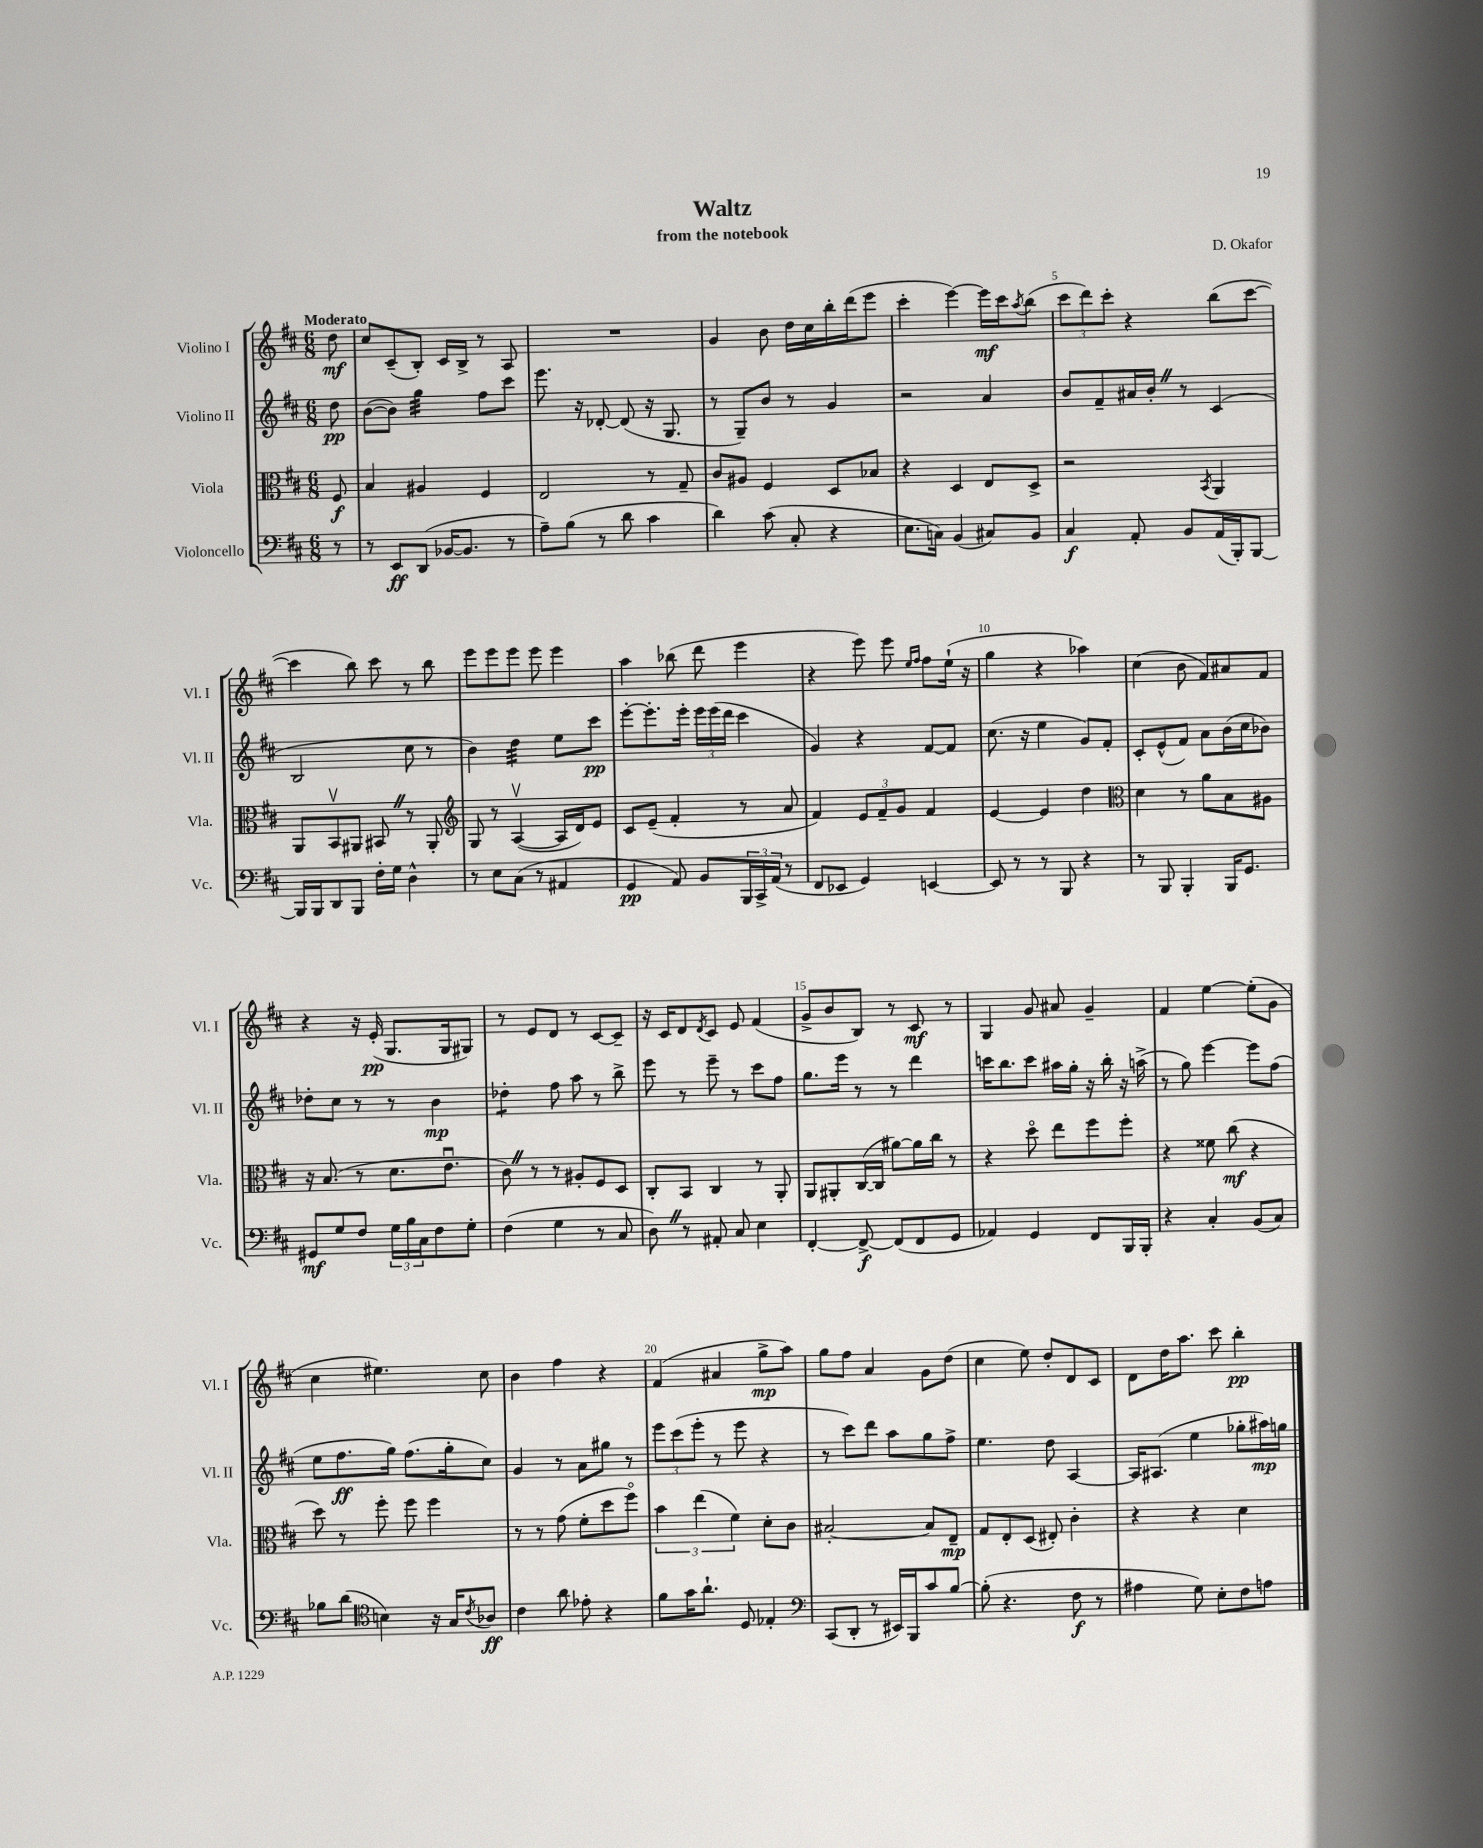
\header { title = "Waltz" composer = "D. Okafor" subtitle = "from the notebook" }
<<
\new StaffGroup <<
\new Staff = "s0" \with { instrumentName = "Violino I" shortInstrumentName = "Vl. I" } {
    \clef treble \key d \major \numericTimeSignature \time 6/8 \partial 8 \tempo "Moderato"
    d''8\mf |
    cis''8 cis'8--( b8-.) cis'16 b16-> r8 a8 |
    R2. |
    g'4 b'8 d''16 cis''16 b''16-. d'''16( e'''8 |
    cis'''4-. e'''4~) e'''16\mf cis'''16 \acciaccatura { a''8 } b''8( |
    \tuplet 3/2 { cis'''8 d'''8) cis'''8-. } r4 b''8( cis'''8~ |
    cis'''4 b''8) cis'''8 r8 b''8 |
    e'''8 e'''8 e'''8 e'''8 e'''4 |
    a''4 bes''8( d'''8 e'''4 |
    r4 e'''8) e'''8 \grace { e''16 fis''16 } fis''8 e''16-!( r16 |
    g''4 r4 aes''4) |
    cis''4( b'8 fis'8) ais'8 fis'8 |
    r4 r16 e'16-.\pp( g8. g16 gis8) |
    r8 e'8 d'8 r8 cis'8~ cis'8-- |
    r16 cis'16 d'8 \acciaccatura { d'8 } cis'8 e'8 fis'4( |
    g'8-> b'8 b8) r8 cis'8\mf r8 |
    g4 g'8 ais'8 g'4-- |
    fis'4 e''4~ e''8-.( g'8 |
    cis''4 eis''4.) cis''8 |
    b'4 fis''4 r4 |
    fis'4( ais'4 g''8->\mp a''8) |
    g''8 fis''8 a'4 g'8 d''8( |
    cis''4 e''8) d''8-. d'8 cis'8 |
    d'8 d''16 a''8. cis'''8 b''4-.\pp \bar "|." |
}
\new Staff = "s1" \with { instrumentName = "Violino II" shortInstrumentName = "Vl. II" } {
    \clef treble \key d \major \numericTimeSignature \time 6/8 \partial 8
    d''8\pp |
    b'8~( b'8) g''4:32 fis''8 cis'''8 |
    e'''8. r16 des'8~-. des'8( r16 g8. |
    r8 g8--) b'8 r8 g'4 |
    r2 a'4 |
    b'8 fis'8-- ais'16 b'16-. \once \override BreathingSign.text = \markup { \musicglyph "scripts.caesura.straight" } \breathe r8 cis'4( |
    b2 cis''8 r8 |
    b'4) d''4:32 e''8 cis'''8\pp |
    e'''8~-. e'''8.-. e'''16-. \tuplet 3/2 { e'''16 e'''16( d'''16 } cis'''4 |
    g'4) r4 fis'8~ fis'8 |
    cis''8.( r16 e''4 g'8) fis'8-. |
    cis'8-. e'8-^( fis'8) a'8 b'16( cis''16 bes'8) |
    des''8-. cis''8 r8 r8 b'4\mp |
    des''4:8-. fis''8 a''8 r8 b''8-> |
    e'''8 r8 e'''8-- r8 cis'''8 fis''8 |
    g''8. e'''16 r8 r8 d'''4 |
    c'''16 b''8. c'''8 ais''16 g''16-. r16 b''16-. r16 a''16->( |
    r8 g''8) e'''4~ e'''8 fis''8( |
    e''8 fis''8.\ff g''16) fis''8.( g''16-. cis''8) |
    g'4 r8 a'8 gis''8 r8 |
    \tuplet 3/2 { e'''8 cis'''8( e'''8-. } r8 e'''8 r4 |
    r8 cis'''8) d'''8 a''8 g''8 fis''8-> |
    e''4. d''8 a4~ |
    a16 ais8.( e''4 ges''8-. ais''16\mp) g''16 \bar "|." |
}
\new Staff = "s2" \with { instrumentName = "Viola" shortInstrumentName = "Vla." } {
    \clef alto \key d \major \numericTimeSignature \time 6/8 \partial 8
    fis8\f |
    b4 ais4 fis4 |
    e2 r8 g8-- |
    cis'8 ais8 fis4 d8 bes8 |
    r4 d4 e8 d8-> |
    r2 \acciaccatura { b,8 } a,4 |
    a,8 b,8\upbow ais,8 bis,8 \once \override BreathingSign.text = \markup { \musicglyph "scripts.caesura.straight" } \breathe r8 ais,8-. |
    \clef treble g8 r8 a4~\upbow( a16 d'16) e'8 |
    cis'8 e'8--( fis'4-. r8 a'8 |
    fis'4) \tuplet 3/2 { e'8 fis'8-- g'8 } fis'4 |
    e'4~ e'4 d''4 |
    \clef alto d'4 r8 a'8 b8 ais8 |
    r16 b8.( r8 d'8. e'8.\downbow |
    cis'8) \once \override BreathingSign.text = \markup { \musicglyph "scripts.caesura.straight" } \breathe r8 r8 ais8-. fis8 d8 |
    cis8-. b,8 cis4 r8 a,8-. |
    a,8 ais,8-. cis16~( cis16 ais'8~) ais'16 cis''16 r8 |
    r4 d''8\flageolet e''8 fis''8 fis''8-. |
    r4 fisis'8 cis''8\mf( r4 |
    d''8) r8 fis''8-. fis''8 fis''4 |
    r8 r8 g'8( fis'8-. d''8 fis''8\flageolet) |
    \tuplet 3/2 { b'4 e''4( fis'4) } d'8-. cis'8 |
    bis2~-. bis8 e8--\mp |
    g8 e8-. d8( eis8-.) cis'4-. |
    r4 r4 d'4 \bar "|." |
}
\new Staff = "s3" \with { instrumentName = "Violoncello" shortInstrumentName = "Vc." } {
    \clef bass \key d \major \numericTimeSignature \time 6/8 \partial 8
    r8 |
    r8 e,8\ff d,8( bes,16~ bes,8. r8 |
    a8--) b8( r8 d'8 cis'4 |
    d'4) cis'8( cis8-. r4 |
    e8. c16) b,4( cis8) b,8 |
    cis4\f a,8-. b,8 a,16( b,,16-.) b,,8~ |
    b,,16 b,,16 d,8 b,,8 fis16-. g16 d4-^ |
    r8 e8 cis8( r8 ais,4 |
    g,4\pp a,8) b,8 \tuplet 3/2 { b,,16 cis,16-> a,16( } r8 |
    fis,8 ees,8 g,4) e,4~ |
    e,8 r8 r8 b,,8 r4 |
    r8 b,,8 b,,4-. b,,16 g,8. |
    gis,8\mf g8 fis8 \tuplet 3/2 { g16 b16 cis16 } fis8 g8-. |
    fis4( g4 r8 cis8 |
    d8) \once \override BreathingSign.text = \markup { \musicglyph "scripts.caesura.straight" } \breathe r8 ais,8-. cis8 e4 |
    fis,4~-. fis,8~->\f fis,8( fis,8 g,8 |
    aes,4) g,4 fis,8 b,,16 b,,16-. |
    r4 cis4-. b,8( cis8) |
    bes8 d'8( \clef tenor b4) r16 g16 \acciaccatura { cis'8 } aes8\ff |
    cis'4 a'8 ees'8-. r4 |
    fis'8 g'16 a'8.-! d8 ees4-. |
    \clef bass cis,8( d,8-. r8 eis,16) b,,16 cis'8 b8~ |
    b8-.( r4. fis8\f r8 |
    ais4 g8) e8-. fis8 a8 \bar "|." |
}
>>
>>
\layout { \context { \Score \override BarNumber.break-visibility = ##(#f #t #t) barNumberVisibility = #(every-nth-bar-number-visible 5) } }
